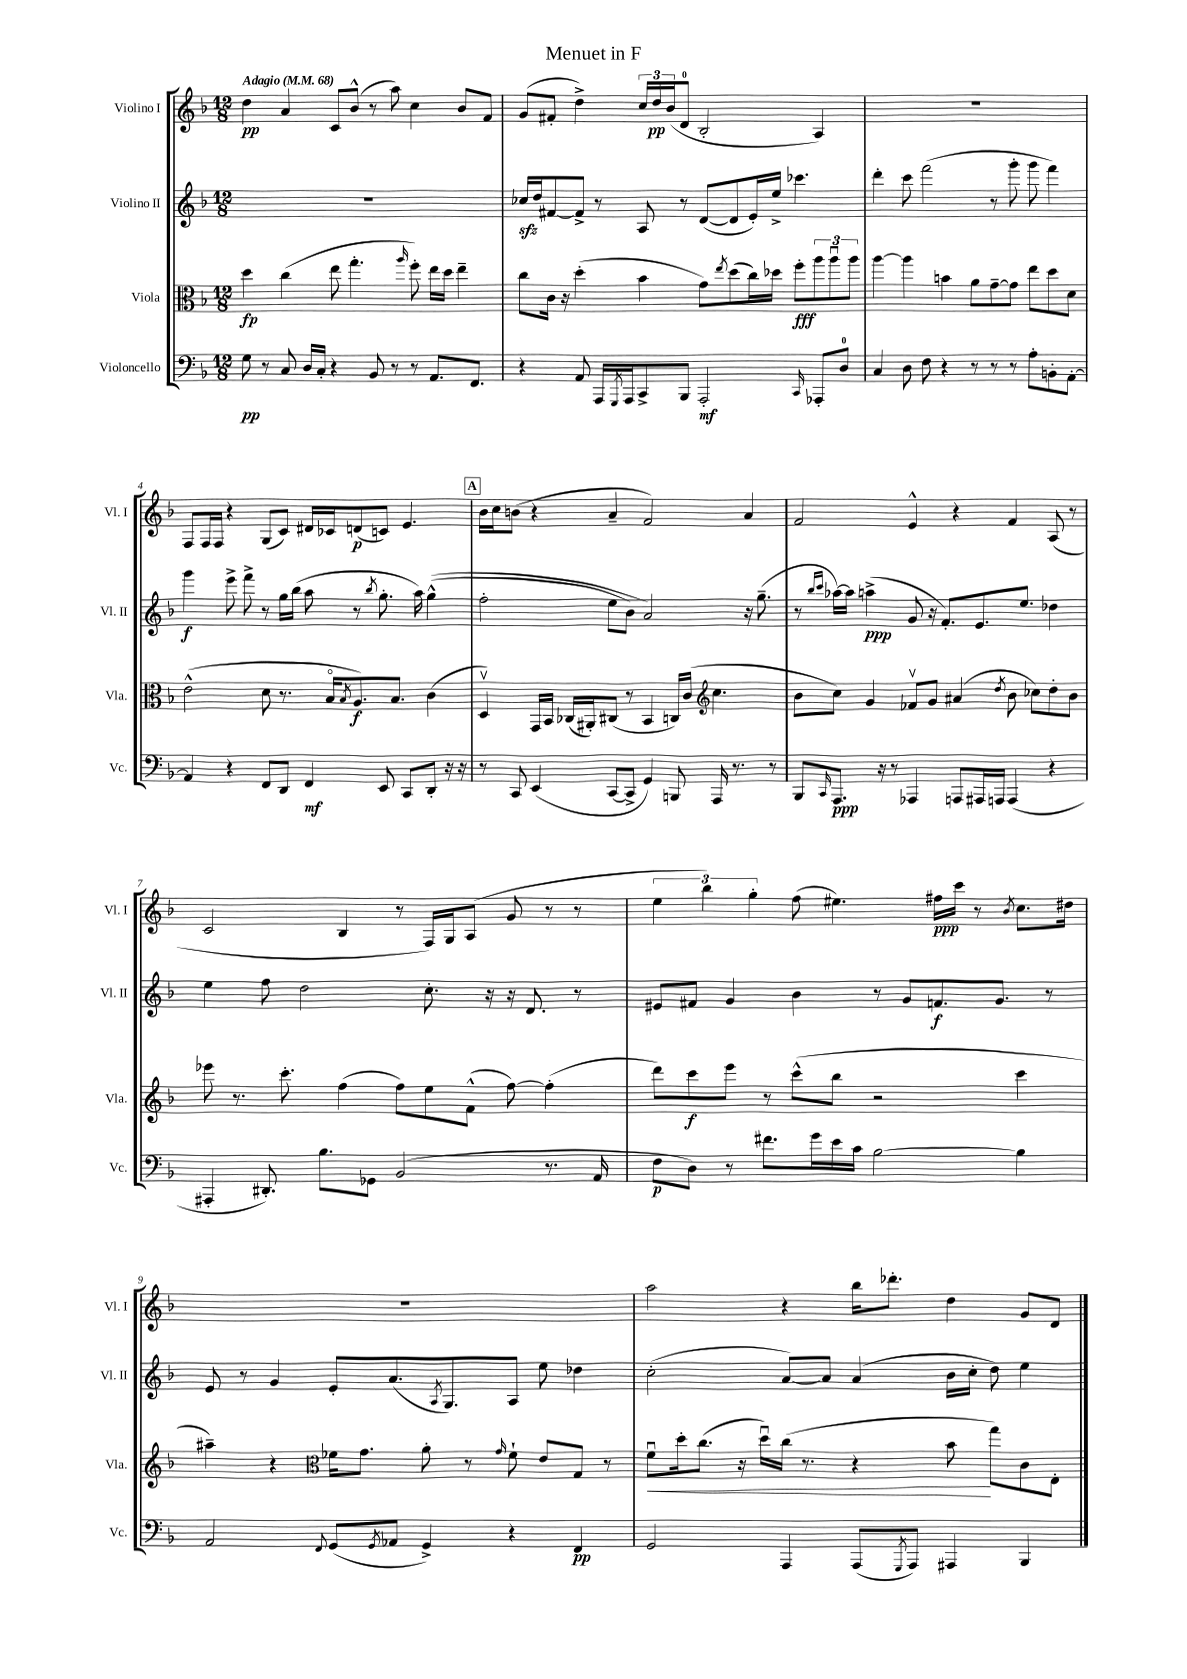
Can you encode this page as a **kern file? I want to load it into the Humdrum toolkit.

**kern	**kern	**kern	**kern
*staff4	*staff3	*staff2	*staff1
*clefF4	*clefC3	*clefG2	*clefG2
*k[b-]	*k[b-]	*k[b-]	*k[b-]
*M12/8	*M12/8	*M12/8	*M12/8
*MM68	*MM68	*MM68	*MM68
8G	4dd	1.r	4dd
8r	.	.	.
8C	(4cc	.	4a
16D	.	.	.
16C'	.	.	.
4r	8ee	.	8c
.	4.gg'	.	(8b-^^
8BB-	.	.	8r
8r	.	.	8aa)
.	16qqaa	.	.
8r	8ff')	.	4cc
8.AA	16ee	.	.
.	16dd	.	.
.	4ee~	.	8b-
8.FF	.	.	.
.	.	.	8f
=	=	=	=
4r	8cc	16cc-	(8g
.	.	16dd	.
.	16c	[8f#	8f#'
.	16r	.	.
8AA	(4dd'	8f#^]	4dd^)
16AAA	.	8r	.
8qGGG	.	.	.
16AAA	.	.	.
8CC^	4b-	8A	24cc
.	.	.	24dd
.	.	.	(24b-
8BBB-	.	8r	8d
2AAA'	8g)	([8d	2B-'
.	8qee	.	.
.	(8dd	8d]	.
.	16cc)	16e')	.
.	16dd-	16ee^	.
.	8ff'	4.ccc-	.
16qqCC	.	.	.
8AAA-'	12aa	.	4A)
.	12aau	.	.
8D	.	.	.
.	12aa	.	.
=	=	=	=
4C	[4aa	4ddd'	1.r
8D	4aa]	8ccc	.
8F	.	(2fff	.
4r	4b	.	.
8r	8a	.	.
8r	[8g~	8r	.
8r	8g]	8ggg'	.
8A'	8ee	8ggg	.
8BB'	8dd	4fff)	.
[8AA'	8d	.	.
=	=	=	=
4AA]	(2e^^	4ggg	8F
.	.	.	16F
.	.	.	16F
4r	.	8eee^	4r
.	.	8fff^	.
8FF	8d	8r	(8G
8DD	8.r	16gg	8c)
.	.	(16bb-	.
4FF	.	8aa	16d#
.	16B-o	.	16c-
.	8qB-	.	.
.	8.A)	8r	(8d
.	.	8qbb-	.
8EE	.	8.gg'	8c)
.	8.B-	.	.
8CC	.	.	4.e
.	.	16aa)	.
8DD'	(4c	&((4gg^^	.
16r	.	.	.
16r	.	.	.
=	=	=	=
8r	4Dv)	2ff'	16b-
.	.	.	16cc
8CC	.	.	(8b
(4EE	16GG	.	4r
.	16BB-	.	.
.	(16C-	.	.
.	16AA#')	.	.
[8CC	(8C#	8ee	4a~
8CC^]	8r	8b-)	.
4GG)	4BB-	2a&)	2f)
8BBB	16C)	.	.
.	(16c	.	.
*	*clefG2	*	*
16AAA	4.cc	.	.
8.r	.	.	.
.	.	16r	4a
.	.	(8.gg~	.
8r	.	.	.
=	=	=	=
8BBB-	8b-	8r	2f
.	.	16qqbb-	.
16qqCC	.	16qqccc	.
8.AAA	8cc)	[16aa-)	.
.	.	16aa-]	.
.	4g	(4aa^	.
16r	.	.	.
8r	.	.	.
4AAA-	8f-v	8g	4e^^
.	8g	16r	.
.	.	8.f')	.
8AAA	(4a#	.	4r
16AAA#	.	8.e	.
16AAA	.	.	.
.	8qdd	.	.
(4AAA	8b-	.	4f
.	.	8.ee	.
.	8cc-)	.	.
4r	8dd'	4dd-	(8A
.	8b-	.	8r
=	=	=	=
4AAA#'	8eee-	4ee	2c
.	8.r	.	.
8.DD#')	.	8ff	.
.	8.ccc'	.	.
.	.	2dd	.
8.B-	.	.	.
.	(4ff	.	4B-
8GG-	.	.	.
(2BB-	8ff)	.	8r
.	8ee	8.cc'	16F)
.	.	.	16G
.	(8f^^	.	(8A
.	.	16r	.
.	[8ff)	16r	8g
.	.	8.d	.
8.r	(4ff']	.	8r
.	.	8r	8r
16AA	.	.	.
=	=	=	=
8F	8ddd)	8e#	6ee
8D)	8ccc	8f#	.
.	.	.	6bb-)
8r	8eee	4g	.
.	.	.	6gg'
8.f#	8r	.	.
.	(8ccc^^	4b-	(8ff
16g	.	.	.
16e	8bb-	.	4.ee#)
16c	.	.	.
[2B-	2r	8r	.
.	.	8g	.
.	.	8.f	16ff#
.	.	.	16ccc
.	.	.	8r
.	.	8.g	.
.	.	.	8qb-
4B-]	4ccc	.	8.cc
.	.	8r	.
.	.	.	16dd#
=	=	=	=
2AA	4aa#~)	8e	1.r
.	.	8r	.
.	4r	4g	.
*	*clefC3	*	*
8qqFF	.	.	.
(8GG	16f-	8e'	.
.	8.g	.	.
8qGG	.	.	.
8AA-	.	(8.a	.
4GG^)	8a'	.	.
.	.	8qA	.
.	.	8.G)	.
.	8r	.	.
.	16qqg	.	.
4r	8f-`	8A	.
.	8e	8ee	.
4FF	8G	4dd-	.
.	8r	.	.
=	=	=	=
2GG	8fu	(2cc'	2aa
.	16dd'	.	.
.	(8.cc	.	.
.	16r	.	.
.	16ddu)	.	.
4AAA	(16cc	[8a)	4r
.	8.r	.	.
.	.	8a]	.
(8AAA	4r	(4a	16bb-
.	.	.	8.ddd-'
8qGGG	.	.	.
8AAA)	.	.	.
4AAA#	8b-	16b-	4dd
.	.	16cc'	.
.	8gg)	8dd)	.
4BBB-	8c	4ee	8g
.	8E'	.	8d
==	==	==	==
*-	*-	*-	*-
